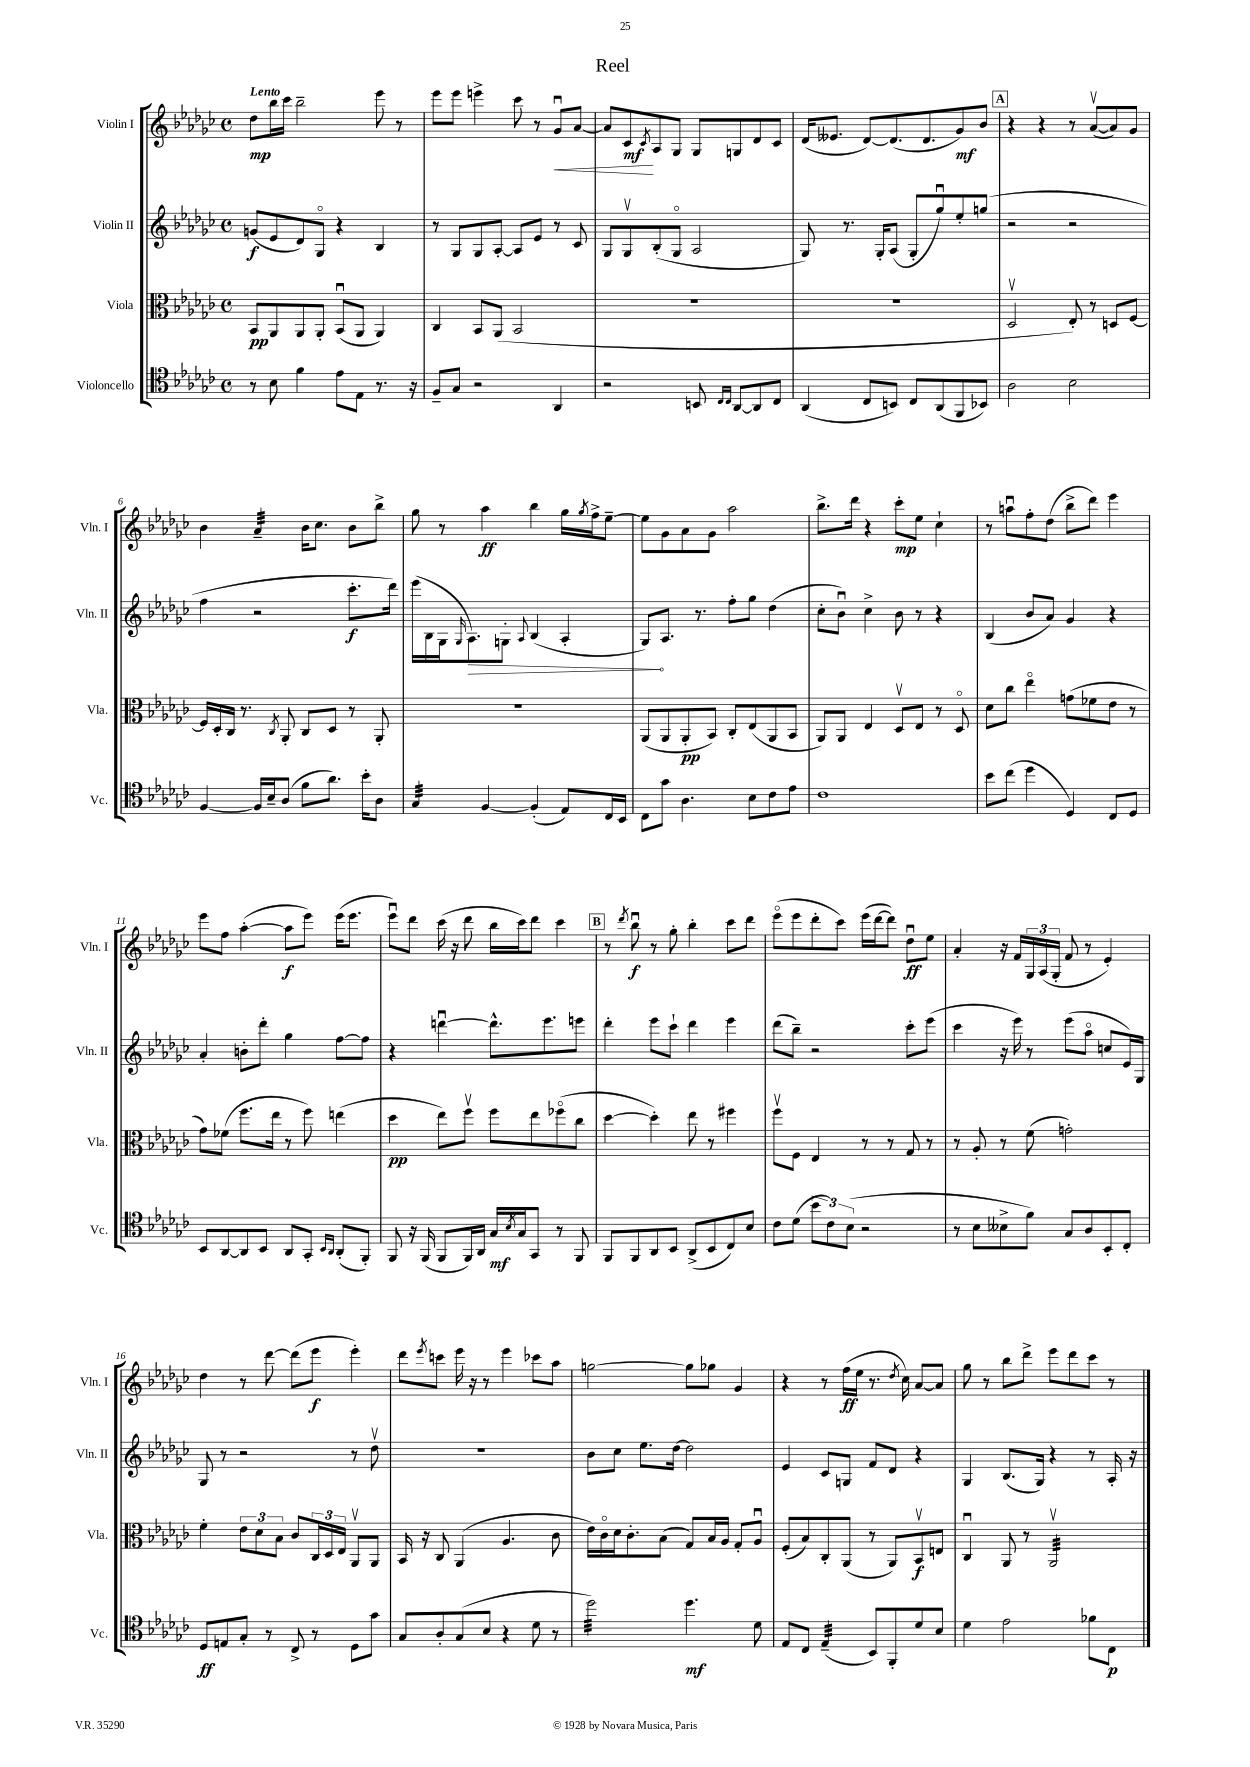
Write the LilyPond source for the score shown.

\header { title = "Reel" }
<<
\new StaffGroup <<
\new Staff = "s0" \with { instrumentName = "Violin I" shortInstrumentName = "Vln. I" } {
    \clef treble \key ges \major \defaultTimeSignature \time 4/4 \tempo "Lento"
    des''8\mp bes''16 ces'''16 bes''2-- ees'''8 r8 |
    ees'''8 ees'''8 e'''4-> ces'''8 r8 ges'8\downbow\< aes'8~ |
    aes'8 ces'8\mf\! \acciaccatura { ces'8 } aes8 ges8 ges8 g8 des'8 ces'8 |
    des'16( eeses'8. des'8~) des'8.( des'8. ges'8\mf) bes'8 |
    \mark \markup { \box "A" } r4 r4 r8 aes'8~\upbow( aes'8) ges'8 |
    bes'4 aes'4:32-- bes'16 ces''8. bes'8 bes''8-> |
    ges''8 r8 aes''4\ff bes''4 ges''16 \acciaccatura { ges''8 } f''16-> ees''8~-- |
    ees''8 ges'8 aes'8 ges'8 aes''2 |
    bes''8.-> des'''16 r4 ces'''8-.\mp ees''8 ces''4-! |
    r8 a''8\downbow f''8-. des''8( bes''8-> des'''8) ees'''4 |
    ees'''8 f''8 aes''4~-.( aes''8\f ees'''8) ees'''16( ees'''8. |
    ees'''8\downbow) des'''8 ces'''16( r16 des'''8 bes''16 ces'''16) des'''8 ces'''4 |
    \mark \markup { \box "B" } r8 \acciaccatura { des'''8 } bes''8\downbow\f r8 ges''8-. bes''4-. ces'''8 des'''8 |
    ees'''8\flageolet( ees'''8 des'''8-. ces'''8) ees'''16( des'''16~ des'''8) des''8\downbow\ff ees''8 |
    aes'4-. r16 f'16 \tuplet 3/2 { ges16 aes16( ges16-. } f'8 r8 ees'4-.) |
    des''4 r8 des'''8~ des'''8( ees'''8\f ees'''4-.) |
    des'''8 \acciaccatura { ees'''8 } c'''8 ees'''16 r16 r8 ees'''4 ces'''8 aes''8 |
    g''2~ g''8 ges''8 ges'4 |
    r4 r8 f''16\ff( ees''16 r8. \acciaccatura { des''8 } ces''16) aes'8~ aes'8 |
    ges''8 r8 bes''8 des'''8-> ees'''8 des'''8 ces'''8 r8 \bar "|." |
}
\new Staff = "s1" \with { instrumentName = "Violin II" shortInstrumentName = "Vln. II" } {
    \clef treble \key ges \major \defaultTimeSignature \time 4/4
    g'8\f( ees'8 des'8) ges8\flageolet r4 bes4 |
    r8 ges8 ges8 aes8~-. aes8 ees'8 r8 ces'8 |
    ges8 ges8\upbow bes8-.( ges8\flageolet aes2 |
    ges8) r8. ges16-. aes8( ges8-. ges''8\downbow) ees''8-. g''8( |
    \mark \markup { \box "A" } r2 r2 |
    f''4 r2 ces'''8.-.\f des'''16) |
    ees'''16( bes16 ges16 \grace { ges16 } \once \override Hairpin.circled-tip = ##t aes8.\>) g8-. \appoggiatura { aes8 } bes4( aes4-. |
    ges8\!) aes8. r8. f''8-. ges''8 des''4( |
    ces''8-. bes'8\downbow) ces''4-> bes'8 r8 r4 |
    bes4( bes'8 aes'8) ges'4 r4 |
    aes'4-. b'8-. des'''8-. ges''4 f''8~ f''8 |
    r4 d'''4~\downbow d'''8.-^ ees'''8. e'''8 |
    \mark \markup { \box "B" } des'''4-. ees'''8 ces'''8-! des'''4 ees'''4 |
    des'''8( bes''8--) r2 ces'''8-. ees'''8( |
    ces'''4 r16 ees'''16) r8 ees'''8( aes''8\flageolet c''8 ees'16) ges16 |
    ges8 r8 r2 r8 des''8\upbow |
    R1 |
    bes'8 ces''8 ees''8. des''16~ des''2 |
    ees'4 ces'8 g8 f'8 des'8 r4 |
    ges4 bes8.( ges16) r4 r8 aes16-. r16 \bar "|." |
}
\new Staff = "s2" \with { instrumentName = "Viola" shortInstrumentName = "Vla." } {
    \clef alto \key ges \major \defaultTimeSignature \time 4/4
    bes,8\pp aes,8 aes,8 aes,8-. bes,8\downbow( aes,8 aes,4) |
    ces4 bes,8 aes,8( bes,2 |
    R1 |
    r1 |
    \mark \markup { \box "A" } des2\upbow ees8-.) r8 d8 f8~ |
    f16 des16-. ces16 r8. \acciaccatura { ces8 } aes,8-. ces8 des8 r8 aes,8-. |
    R1 |
    aes,8( aes,8 aes,8-.\pp bes,8) ces8-. ees8( aes,8 bes,8 |
    aes,8) aes,8 ees4 des8\upbow ees8 r8 des8\flageolet |
    des'8 ces''8 ees''4\flageolet g'8( fes'8 ees'8 r8 |
    ges'8) fes'8( f''8. ees''16 r8 f''8) e''4( |
    des''4\pp ees''8) f''8\upbow f''8 ees''8 fes''8\flageolet( ces''8 |
    \mark \markup { \box "B" } des''4~ des''4-.) ees''8 r8 fis''4 |
    f''8\upbow f8 ees4 r8 r8 ges8 r8 |
    r8 aes8-. r8 f'8( g'2-.) |
    f'4-. \tuplet 3/2 { ees'8 des'8 bes8 } ces'8 \tuplet 3/2 { ces16 des16 ees16 } aes,8\upbow aes,8 |
    bes,16 r16 ces8 aes,4( aes4. ces'8 |
    ees'16) ces'16\flageolet des'16 ces'8.-. bes8( ges8) bes16 aes16 ges8-. aes8\downbow |
    f8-.( bes8) ces8-. aes,8( r8 aes,8) bes,8\upbow\f e8 |
    ces4\downbow aes,8 r8 aes,2:32\upbow \bar "|." |
}
\new Staff = "s3" \with { instrumentName = "Violoncello" shortInstrumentName = "Vc." } {
    \clef tenor \key ges \major \defaultTimeSignature \time 4/4
    r8 bes8 f'4 ees'8 ees8 r8. r16 |
    f8-- ges8 r2 aes,4 |
    r2 b,8 \grace { ces16 ces16 } aes,8~ aes,8 ces8 |
    aes,4( ces8 b,8) ces8 aes,8( f,8 bes,8) |
    \mark \markup { \box "A" } aes2 bes2 |
    f4~ f16 bes16-- aes8( f'8 aes'8.) bes'16-. aes8 |
    ges4:32 f4~ f4-.( ees8) ces16 bes,16 |
    ces8 ges'8 aes4. bes8 ces'8 ees'8 |
    ces'1 |
    bes'8 ces''8( des''4 des4) ces8 des8 |
    bes,8 aes,8~ aes,8 bes,8 aes,8 ges,8-. \grace { bes,16 aes,16 } aes,8-.( f,8-.) |
    f,8 r16 f,16( f,8 f,16) aes,16 ges16\mf \acciaccatura { bes8 } ges16 ges,8 r8 f,8 |
    \mark \markup { \box "B" } f,8 f,8 aes,8 bes,8 aes,8->( bes,8 ces8) bes8 |
    ces'8 des'8( \tuplet 3/2 { bes'8 ces'8) bes8( } r2 |
    r8 bes8 beses8-> f'8) ges8 aes8 bes,8-. ces8-. |
    des8\ff e8 ges8-. r8 ces8-> r8 des8 ges'8 |
    ges8 aes8-. ges8( bes8 r4 des'8 r8 |
    des''2:32) des''4.\mf des'8 |
    ees8 ces8 ees4:32--( bes,8) f,8-. des'8 bes8 |
    des'4 ees'2 fes'8 ces8\p \bar "|." |
}
>>
>>
